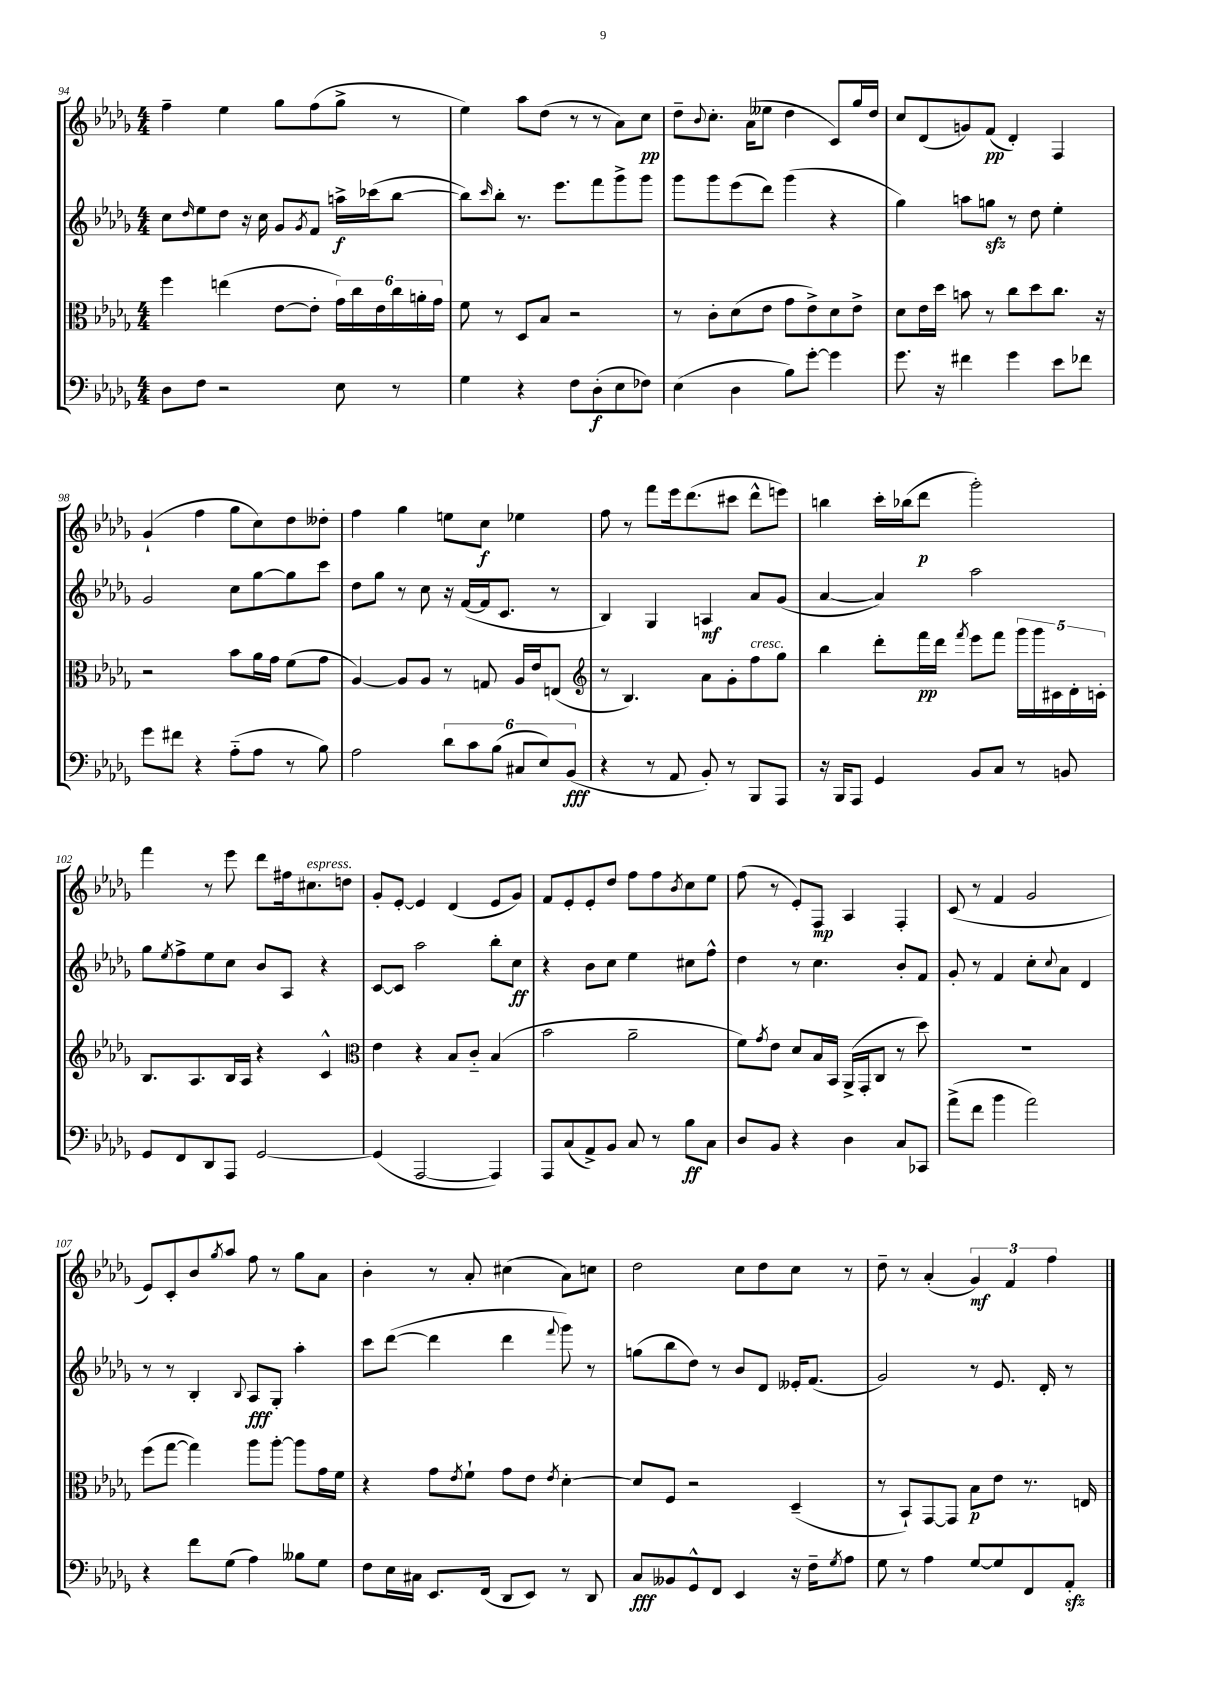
<<
\new StaffGroup <<
\new Staff = "s0" {
    \clef treble \key des \major \numericTimeSignature \time 4/4
    f''4-- ees''4 ges''8 f''8( ges''8-> r8 |
    ees''4) aes''8 des''8( r8 r8 aes'8) c''8\pp |
    des''8-- \appoggiatura { bes'8 } c''8.-. aes'16( eeses''8 des''4 c'8) ges''16 des''16 |
    c''8 des'8( g'8) f'8\pp( des'4-.) f4 |
    ges'4-!( f''4 ges''8 c''8) des''8 deses''8-. |
    f''4 ges''4 e''8 c''8\f ees''4 |
    f''8 r8 f'''8 ees'''16 des'''8.( cis'''8 des'''8-^ e'''8) |
    b''4 c'''16-. bes''16( des'''8\p ges'''2-.) |
    f'''4 r8 ees'''8 des'''8 fis''16 cis''8.^\markup { \italic "espress." } d''8 |
    ges'8-. ees'8~-. ees'4 des'4( ees'8 ges'8) |
    f'8 ees'8-. ees'8-. des''8 f''8 f''8 \acciaccatura { bes'8 } c''8 ees''8 |
    f''8( r8 ees'8-.) f8\mp aes4 f4-. |
    c'8( r8 f'4 ges'2 |
    ees'8) c'8-. bes'8 \acciaccatura { ges''8 } aes''8 f''8 r8 ges''8 aes'8 |
    bes'4-. r8 aes'8-. cis''4( aes'8) c''8 |
    des''2 c''8 des''8 c''8 r8 |
    des''8-- r8 aes'4-.( \tuplet 3/2 { ges'4\mf) f'4 f''4 } \bar "|." |
}
\new Staff = "s1" {
    \clef treble \key des \major \numericTimeSignature \time 4/4
    c''8 \grace { des''16 } ees''8 des''8 r16 c''16 ges'8 \acciaccatura { ges'8 } f'8 a''16->\f ces'''16( bes''8~ |
    bes''8) \grace { c'''16 } bes''8-. r8. ees'''8. f'''8 ges'''8-> ges'''8 |
    ges'''8 ges'''8 ees'''8( des'''8) ges'''4( r4 |
    ges''4) a''8 g''8\sfz r8 des''8 ees''4-. |
    ges'2 c''8 ges''8~ ges''8 c'''8 |
    des''8 ges''8 r8 c''8 r16 f'16~( f'16 c'8. r8 |
    bes4) ges4 a4\mf aes'8 ges'8( |
    aes'4~ aes'4) aes''2 |
    ges''8 \acciaccatura { ees''8 } f''8-> ees''8 c''8 bes'8 aes8 r4 |
    c'8~ c'8 aes''2 bes''8-. c''8\ff |
    r4 bes'8 c''8 ees''4 cis''8 f''8-^ |
    des''4 r8 c''4. bes'8-. f'8 |
    ges'8-. r8 f'4 c''8-. \appoggiatura { c''8 } aes'8 des'4 |
    r8 r8 bes4-. \appoggiatura { bes8 } aes8\fff ges8-. aes''4-. |
    c'''8 des'''8~( des'''4 des'''4 \appoggiatura { f'''8 } ges'''8) r8 |
    g''8( bes''8 des''8) r8 bes'8 des'8 eeses'16-. f'8.( |
    ges'2) r8 ees'8. des'16-. r8 \bar "|." |
}
\new Staff = "s2" {
    \clef alto \key des \major \numericTimeSignature \time 4/4
    f''4 e''4( ees'8~ ees'8-. \tuplet 6/4 { ges'16) c''16 ees'16 c''16 a'16-. ges'16 } |
    f'8 r8 des8 bes8 r2 |
    r8 c'8-. des'8( ees'8 ges'8 ees'8->) des'8 ees'8-> |
    des'8 ees'16 des''16 b'8 r8 c''8 des''8 c''8. r16 |
    r2 bes'8 aes'16 ges'16 f'8( ges'8 |
    aes4~) aes8 aes8 r8 g8 aes16 ees'16 e8( |
    \clef treble r8 bes4.) aes'8 ges'8-. f''8^\markup { \italic "cresc." } ges''8 |
    bes''4 des'''8-. f'''16\pp des'''16 \acciaccatura { f'''8 } ees'''8 f'''8 \tuplet 5/4 { ges'''16 ges'''16 cis'16 des'16-. c'16-. } |
    bes8. aes8. bes16 aes16 r4 c'4-^ |
    \clef alto ees'4 r4 bes8 c'8-_ bes4( |
    bes'2 aes'2-- |
    f'8) \acciaccatura { ges'8 } ees'8 des'8 bes16 bes,16 aes,16->( ges,16-. c8 r8 des''8) |
    R1 |
    f''8( ges''8~ ges''4) aes''8 aes''8~-. aes''8 ges'16 f'16 |
    r4 ges'8 \acciaccatura { ees'8 } f'8-! ges'8 ees'8 \acciaccatura { ees'8 } des'4~-. |
    des'8 f8 r2 des4--( |
    r8 bes,8-!) ges,8~ ges,8 bes8\p ees'8 r8. e16 \bar "|." |
}
\new Staff = "s3" {
    \clef bass \key des \major \numericTimeSignature \time 4/4
    des8 f8 r2 ees8 r8 |
    ges4 r4 f8 des8-.\f( ees8 fes8) |
    ees4( des4 bes8) ges'8~-. ges'4 |
    ges'8. r16 fis'4 ges'4 ees'8 fes'8 |
    ges'8 fis'8 r4 aes8-_( aes8 r8 bes8) |
    aes2 \tuplet 6/4 { des'8 c'8 bes8( cis8 ees8) bes,8\fff( } |
    r4 r8 aes,8 bes,8-.) r8 bes,,8 aes,,8 |
    r16 bes,,16 aes,,8 ges,4 bes,8 c8 r8 b,8 |
    ges,8 f,8 des,8 aes,,8 ges,2~ |
    ges,4( aes,,2~ aes,,4) |
    aes,,8 c8( aes,8->) bes,8 c8 r8 bes8\ff c8 |
    des8 bes,8 r4 des4 c8 ces,8 |
    aes'8->( f'8 bes'4 aes'2) |
    r4 f'8 ges8( aes4) beses8 ges8 |
    f8 ees16 cis16 ees,8. f,16( des,8 ees,8) r8 des,8 |
    c8\fff beses,8 ges,8-^ f,8 ees,4 r16 f16-- \acciaccatura { ges8 } aes8 |
    ges8 r8 aes4 ges8~ ges8 f,8 aes,8-.\sfz \bar "|." |
}
>>
>>
\layout { \context { \Score currentBarNumber = #94 } }
